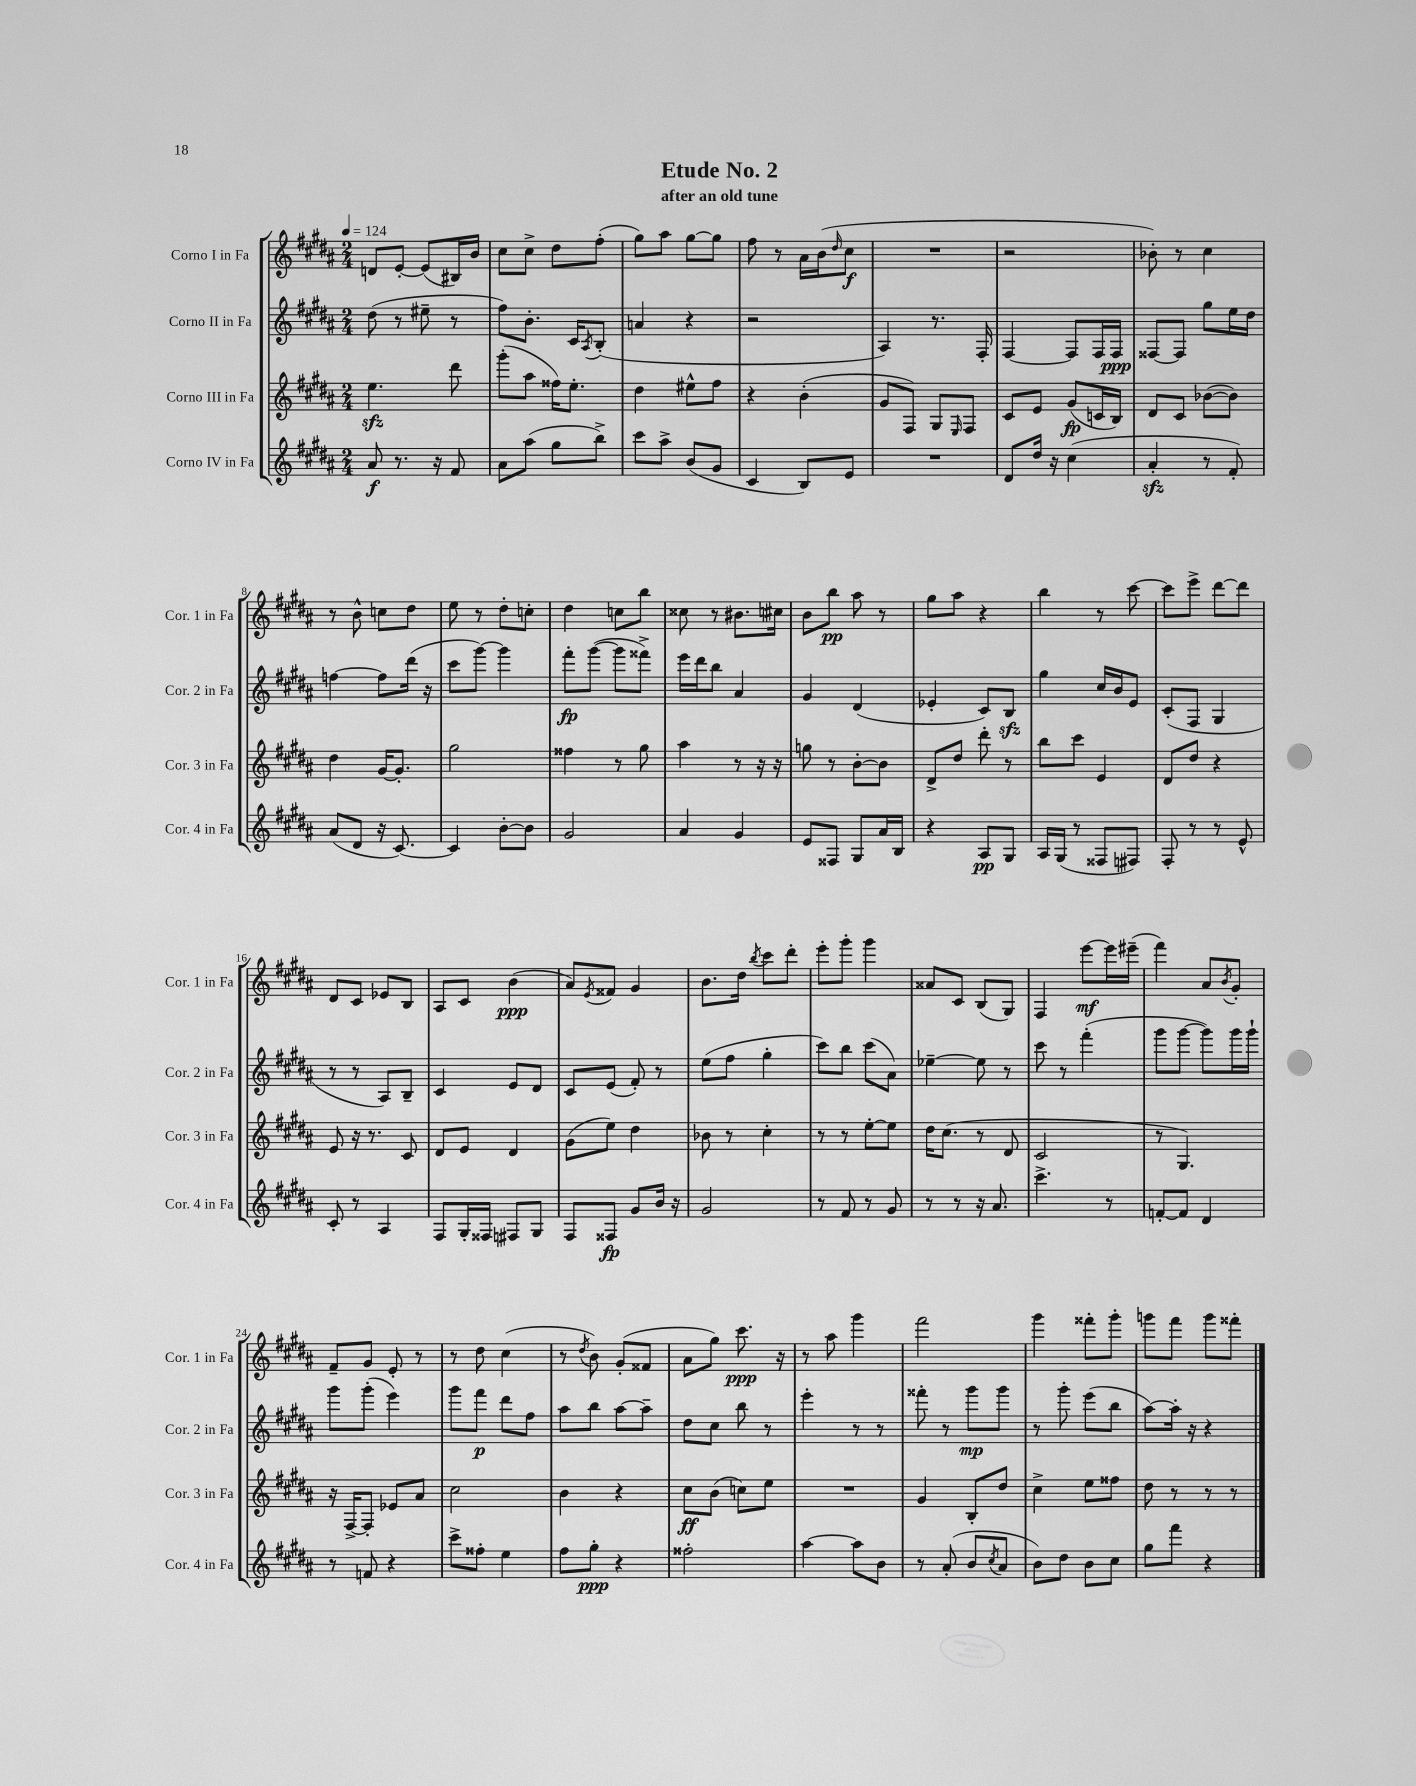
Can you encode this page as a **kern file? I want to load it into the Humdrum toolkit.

**kern	**kern	**kern	**kern
*staff4	*staff3	*staff2	*staff1
*clefG2	*clefG2	*clefG2	*clefG2
*k[f#c#g#d#a#]	*k[f#c#g#d#a#]	*k[f#c#g#d#a#]	*k[f#c#g#d#a#]
*M2/4	*M2/4	*M2/4	*M2/4
*MM124	*MM124	*MM124	*MM124
8a#	4.ee	(8dd#	8d
8.r	.	8r	[8e'
.	.	8ee#~	(8e]
16r	.	.	.
8f#	8ddd#	8r	16B#)
.	.	.	16b
=	=	=	=
8a#	(8ggg#'	8ff#)	8cc#
(8aa#	8aa#	8.b'	8cc#^
8gg#	16ff##)	.	8dd#
.	8.ee'	16c#	.
.	.	8qA#	.
8bb^)	.	(8B'	(8ff#'
=	=	=	=
8ccc#	4dd#	4a	8gg#)
8aa#^	.	.	8aa#
(8b	8ee#^^	4r	[8gg#
8g#	8ff#	.	8gg#]
=	=	=	=
4c#	4r	2r	8ff#
.	.	.	8r
8B)	(4b'	.	16a#
.	.	.	(16b
.	.	.	16qqdd#
8e	.	.	8cc#
=	=	=	=
2r	8g#	4A#)	2r
.	8F#)	.	.
.	8G#	8.r	.
.	16qqE	.	.
.	8F#	.	.
.	.	16F#'	.
=	=	=	=
8d#	8c#	[4F#	2r
16dd#	8e	.	.
16r	.	.	.
(4cc#	(8g#	8F#]	.
.	16c	16F#	.
.	16B)	16F#	.
=	=	=	=
4a#'	8d#	[8F##	8b-')
.	8c#	8F##]	8r
8r	([8b-	8gg#	4cc#
8f#')	8b-])	16ee	.
.	.	16dd#	.
=	=	=	=
(8a#	4dd#	[4ff	8r
8d#	.	.	8b^^
16r	[16g#	8ff]	8cc
[8.c#)	8.g#']	.	.
.	.	(16ddd#	8dd#
.	.	16r	.
=	=	=	=
4c#]	2gg#	8ccc#	8ee
.	.	[8ggg#)	8r
[8b'	.	4ggg#]	8dd#'
8b]	.	.	8cc'
=	=	=	=
2g#	4ff##	8fff#'	4dd#
.	.	([8ggg#	.
.	8r	8ggg#]	8cc
.	8gg#	8fff##^)	8bb
=	=	=	=
4a#	4aa#	16eee	8cc##
.	.	16ddd#	.
.	.	8bb	8r
4g#	8r	4a#	8.b#
.	16r	.	.
.	16r	.	16cc#
=	=	=	=
8e	8gg	4g#	8b
8F##	8r	.	8bb
8G#	[8b'	(4d#	8aa#
16a#	8b]	.	8r
16B	.	.	.
=	=	=	=
4r	8d#^	4e-'	8gg#
.	8dd#	.	8aa#
8A#	8ddd#'	8c#)	4r
8G#	8r	8B	.
=	=	=	=
16A#	8bb	4gg#	4bb
(16G#	.	.	.
8r	8ccc#	.	.
8F##	4e	16cc#	8r
.	.	16b	.
8F#)	.	8e	[8ccc#
=	=	=	=
8F#'	8d#	(8c#'	8ccc#]
8r	8dd#	8F#	8eee^
8r	4r	4G#	[8ddd#
8e^^	.	.	8ddd#]
=	=	=	=
8c#'	8e	8r	8d#
8r	16r	8r	8c#
.	8.r	.	.
4A#	.	8A#)	8e-
.	8c#	8B~	8B
=	=	=	=
8F#	8d#	4c#	8A#
16G#'	8e	.	8c#
16F##	.	.	.
8F#	4d#	8e	(4b
8G#	.	8d#	.
=	=	=	=
8F#	(8g#	8c#	8a#)
.	.	.	8qe
8F##	8ee)	(8e	8f##
8g#	4dd#	8f#')	4g#
16b	.	8r	.
16r	.	.	.
=	=	=	=
2g#	8b-	(8ee	8.b
.	8r	8ff#	.
.	.	.	16dd#
.	.	.	8qbb
.	4cc#'	4gg#'	8ccc#
.	.	.	8ddd#'
=	=	=	=
8r	8r	8ccc#)	8eee'
8f#	8r	8bb	8ggg#'
8r	[8ee'	(8ccc#	4ggg#
8g#	8ee]	8a#)	.
=	=	=	=
8r	16dd#	[4ee-~	8a##
.	(8.cc#	.	.
8r	.	.	8c#
16r	8r	8ee-]	(8B
8.a#	.	.	.
.	8d#	8r	8G#)
=	=	=	=
4.ccc#^	2c#	8ccc#	4F#
.	.	8r	.
.	.	(4fff#'	[8eee
8r	.	.	16eee]
.	.	.	(16eee#~
=	=	=	=
[8f'	8r	8ggg#	4fff#)
8f]	4.G#)	[8ggg#	.
4d#	.	8ggg#])	8a#
.	.	.	8qb
.	.	16ggg#	8g#'
.	.	16ggg#`	.
=	=	=	=
8r	16r	8ggg#	8f#~
.	[16F#^	.	.
8f	8F#']	(8ggg#'	8g#
4r	8e-	4eee)	8e'
.	8a#	.	8r
=	=	=	=
8ccc#^	2cc#	8ggg#	8r
8ff##'	.	8fff#	8dd#
4ee	.	8ddd#	(4cc#
.	.	8ff#	.
=	=	=	=
8ff#	4b	8aa#	8r
.	.	.	8qdd#
8gg#'	.	8bb	8b)
4r	4r	[8aa#	(8g#'
.	.	8aa#~]	8f##
=	=	=	=
2ff##'	8cc#	8dd#	8a#
.	(8b	8cc#	8gg#)
.	8cc)	8bb	8.ccc#
.	8ee	8r	.
.	.	.	16r
=	=	=	=
[4aa#	2r	4eee'	8r
.	.	.	8aa#
8aa#]	.	8r	4ggg#
8b	.	8r	.
=	=	=	=
8r	4g#	8fff##'	2fff#
(8a#'	.	8r	.
8b	8B'	8ggg#	.
8qcc#	.	.	.
8a#	8dd#	8ggg#	.
=	=	=	=
8b)	4cc#^	8r	4ggg#
8dd#	.	8ggg#'	.
8b	8ee	(8eee	8fff##'
8cc#	8ff##	8bb	8ggg#'
=	=	=	=
8gg#	8dd#	[8aa#)	8ggg
8fff#	8r	16aa#']	8fff#
.	.	16r	.
4r	8r	4r	8ggg
.	8r	.	8fff##'
==	==	==	==
*-	*-	*-	*-
